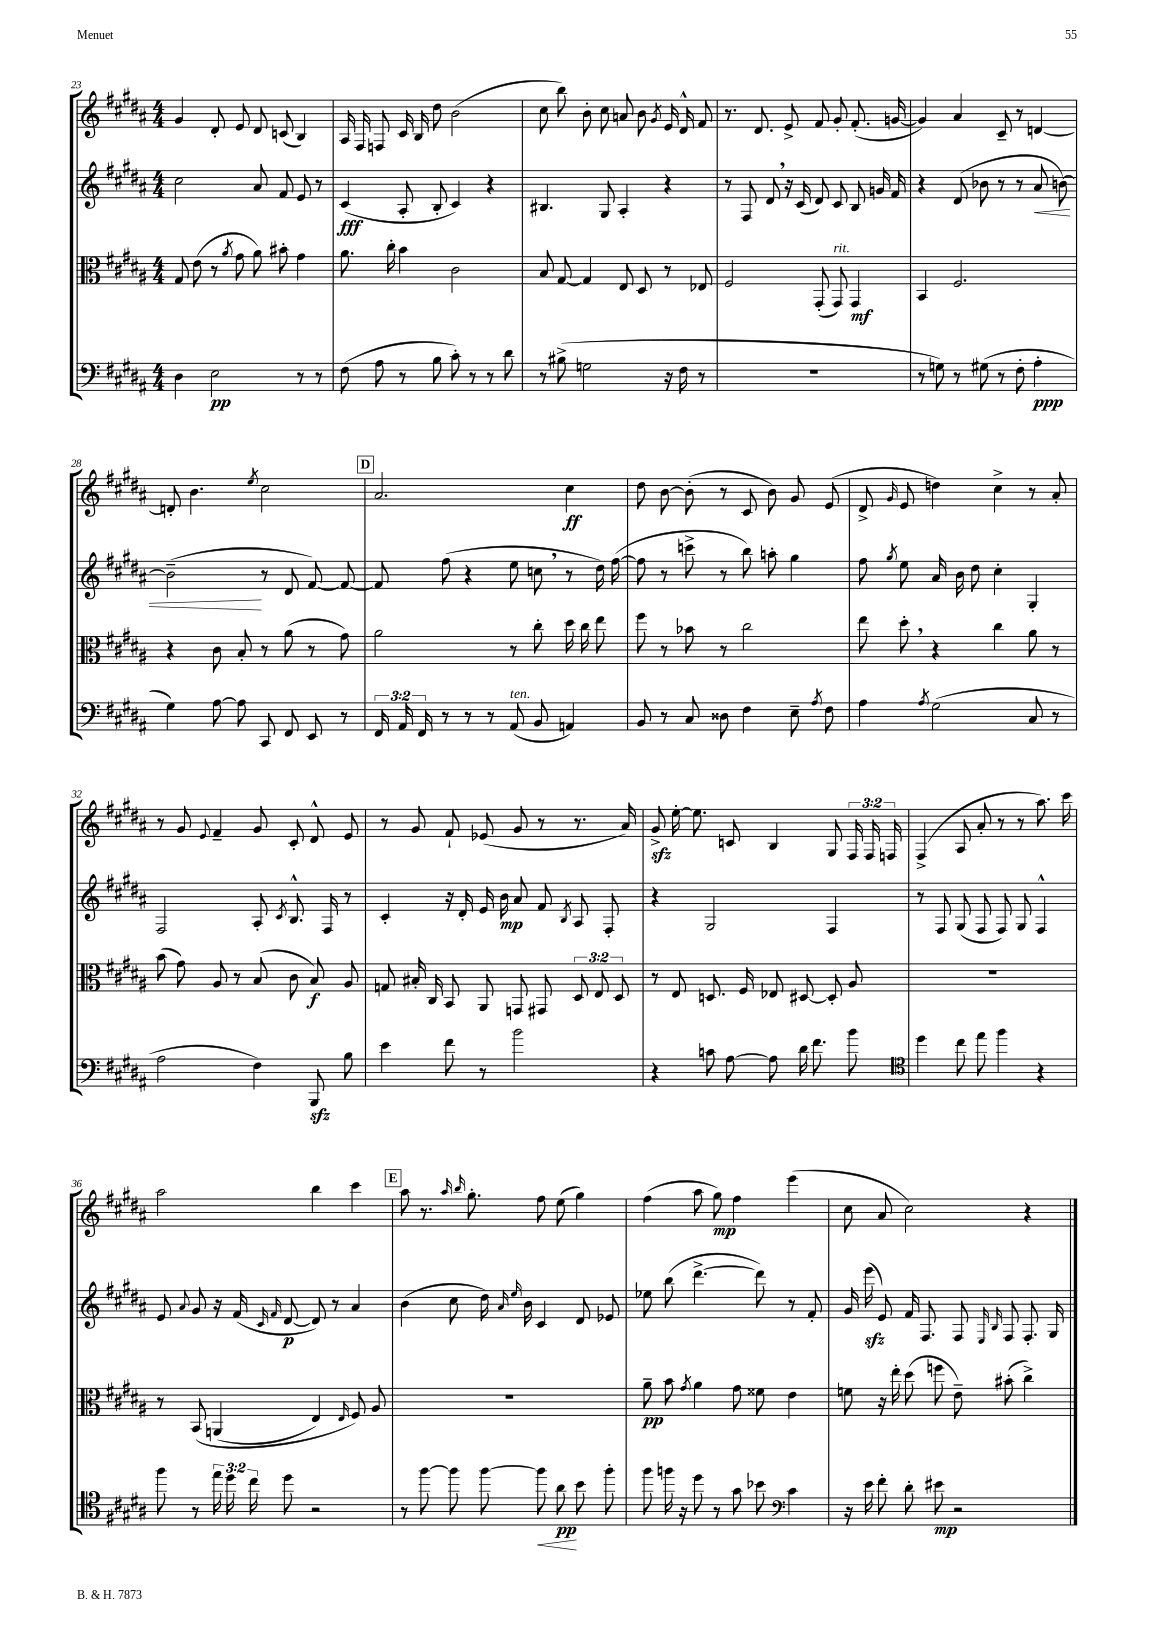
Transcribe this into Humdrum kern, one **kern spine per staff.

**kern	**kern	**kern	**kern
*staff4	*staff3	*staff2	*staff1
*clefF4	*clefC3	*clefG2	*clefG2
*k[f#c#g#d#a#]	*k[f#c#g#d#a#]	*k[f#c#g#d#a#]	*k[f#c#g#d#a#]
*M4/4	*M4/4	*M4/4	*M4/4
4D#\	8G#/	2cc#\	4g#/
.	(8e\	.	.
2E\	8r	.	8d#'/
.	8qa#/	.	.
.	8g#\	.	8e/
.	8a#\)	8a#/	8d#/
.	8b#'\	8f#/	(8c/
8r	4g#\	8e/	4B/)
8r	.	8r	.
=	=	=	=
(8F#\	8.a#\	(4c#/	16A#/
.	.	.	16F#/
8A#\	.	.	8F/
.	16cc#'\	.	.
8r	4b\	8A#'/	16c#/
.	.	.	16B/
8B\	.	8B'/	8dd#\
8c#'\)	2c#\	4c#/)	(2b\
8r	.	.	.
8r	.	4r	.
8d#\	.	.	.
=	=	=	=
8r	8B/	4.B#/	8cc#\
(8B#^\	[8G#/	.	8bb\)
2G\	4G#/]	.	8b'\
.	.	8G#/	8cc#\
.	8E/	4A#'/	8a/
.	8D#/	.	8b\
.	.	.	8qg#/
16r	8r	4r	16e/
16F#\	.	.	16d#^^/
8r	8E-/	.	8f#/
=	=	=	=
1r	2F#/	8r	8.r
.	.	8F#/	.
.	.	.	8.d#/
.	.	8d#/	.
.	.	16r	8e^/
.	.	(16c#/	.
.	(8GG#'/	8d#/)	8f#/
.	8GG#/)	8c#/	8g#'/
.	4GG#/	8B/	(8.f#'/
.	.	16g/	.
.	.	16f#/	[16g/
=	=	=	=
8r	4BB/	4r	4g/])
8G\)	.	.	.
8r	2.F#/	(8d#/	4a#/
(8G#\	.	8b-\	.
8r	.	8r	8c#~/
8F#'\	.	8r	8r
4A#'\	.	8a#/	[4d/
.	.	[8b\)	.
=	=	=	=
4G#\)	4r	(2b~\]	8d'/]
.	.	.	4.b\
[8A#\	8c#\	.	.
8A#\]	8B'/	.	.
.	.	.	8qee/
8CC#/	8r	8r	2cc#\
8FF#/	(8a#\	8d#/	.
8EE/	8r	[8f#/)	.
8r	8g#\)	8f#/_	.
=	=	=	=
24FF#/	2a#\	8f#/]	2.a#/
24AA#/	.	.	.
24FF#/	.	.	.
8r	.	(8ff#\	.
8r	.	4r	.
8r	.	.	.
(8AA#/	8r	8ee\	.
8BB/	8cc#'\	8cc\	.
4AA/)	16dd#\	8r	4cc#\
.	16cc#\	.	.
.	8ee\	16dd#\)	.
.	.	([16ff#\	.
=	=	=	=
8BB/	8ff#\	8ff#\]	8dd#\
8r	8r	8r	[8b\
8C#/	8b-\	8ccc^\	(8b'\]
8D##\	8r	8r	8r
4F#\	2cc#\	8bb\)	8c#/
.	.	8aa'\	8b\)
8E~\	.	4gg#\	8g#/
8qA#/	.	.	.
8F#\	.	.	(8e/
=	=	=	=
4A#\	8ee\	8ff#\	8d#^/
.	.	8qgg#/	16qqg#/
.	8dd#'\	8ee\	8e/
8qA#/	.	.	.
(2G#\	4r	16a#/	4dd\)
.	.	16b\	.
.	.	8dd#\	.
.	4cc#\	4cc#'\	4cc#^\
8C#/	8a#\	4G#'/	8r
8r	8r	.	8a#'/
=	=	=	=
2A#\	(8b\	2F#/	8r
.	8g#\)	.	8g#/
.	.	.	8qqe/
.	8A#/	.	4f#~/
.	8r	.	.
4F#\)	(8B/	8A#'/	8g#/
.	.	8qc#/	.
.	8c#\	8.B^^/	8c#'/
8BBB/	8B/)	.	8d#^^/
.	.	16F#/	.
8B\	8A#/	8r	8e/
=	=	=	=
4e\	8G/	4c#'/	8r
.	16B#'/	.	8g#/
.	16C#/	.	.
8f#\	8BB/	16r	8f#`/
.	.	16d#'/	.
8r	8AA#/	16e/	(8e-/
.	.	16b\	.
2b\	8GG/	8a#/	8g#/
.	8GG#/	8f#/	8r
.	.	8qB/	.
.	12D#/	8A#/	8.r
.	12E/	.	.
.	.	8F#'/	.
.	12D#/	.	.
.	.	.	16a#/)
=	=	=	=
4r	8r	4r	8g#^/
.	8E/	.	[16ee'\
.	.	.	8.ee\]
8c\	8.D/	2G#/	.
[8A#\	.	.	8c/
.	16F#/	.	.
8A#\]	8E-/	.	4B/
16d#\	[8D#/	.	.
8.f#\	.	.	.
.	8D#'/]	4F#/	8G#/
8b\	8A#/	.	24F#/
.	.	.	24F#/
.	.	.	24F/
=	=	=	=
*clefC4	*	*	*
4dd#\	1r	8r	(4F#^/
.	.	8F#/	.
8cc#\	.	(8G#/	8A#/
8ee\	.	8F#/	8a#'/
4ff#\	.	8F#/)	8r
.	.	8G#/	8r
4r	.	4F#^^/	8.aa#\)
.	.	.	16ccc#\
=	=	=	=
8ff#\	8r	8e/	2aa#\
.	.	8qqa#/	.
8r	&(8BB/	8g#/	.
24ee\	(4AA/	16r	.
24dd#\	.	.	.
.	.	(16f#/	.
24cc#\	.	.	.
.	.	16qqc#/	.
.	.	16qqf#/	.
8dd#\	.	[8d#/	.
2r	4E/)	8d#/])	4bb\
.	.	8r	.
.	16qqE/	.	.
.	8F#/&)	4a#/	4ccc#\
.	8A#/	.	.
=	=	=	=
8r	1r	(4b\	8aa#\
[8ff#\	.	.	8.r
8ff#\]	.	8cc#\	.
.	.	.	16qqaa#/
.	.	.	16qqbb/
.	.	.	8.gg#'\
[8ff#\	.	16dd#\)	.
.	.	16qqa#/	.
.	.	16qqee/	.
.	.	16b\	.
8ff#\]	.	4c#/	8ff#\
8a#\	.	.	(8ee\
8b\	.	8d#/	4gg#\)
8ff#'\	.	8e-/	.
=	=	=	=
8ff#\	8a#~\	8ee-\	(4ff#\
16ff\	8b\	(8bb\	.
16r	.	.	.
.	8qg#/	.	.
8dd#\	4a#\	[4.ddd#^\	8aa#\
8r	.	.	8gg#\)
8g#\	8g#\	.	4ff#\
8b-\	8f##\	8ddd#\])	.
*clefF4	*	*	*
4c#\	4e\	8r	(4eee\
.	.	8f#'/	.
=	=	=	=
16r	8f\	16g#/	8cc#\
16e\	.	(16eee\	.
8f#'\	16r	8e/)	8a#/
.	16ee'\	.	.
8d#'\	(8dd#\	16f#/	2cc#\)
.	.	8.F#/	.
8e#\	8ff\	.	.
2r	8e~\)	8F#/	.
.	.	16qqE/	.
.	.	16qqB/	.
.	(8b#'\	8F#/	.
.	4cc#^\)	8.F#'/	4r
.	.	16G#/	.
==	==	==	==
*-	*-	*-	*-
